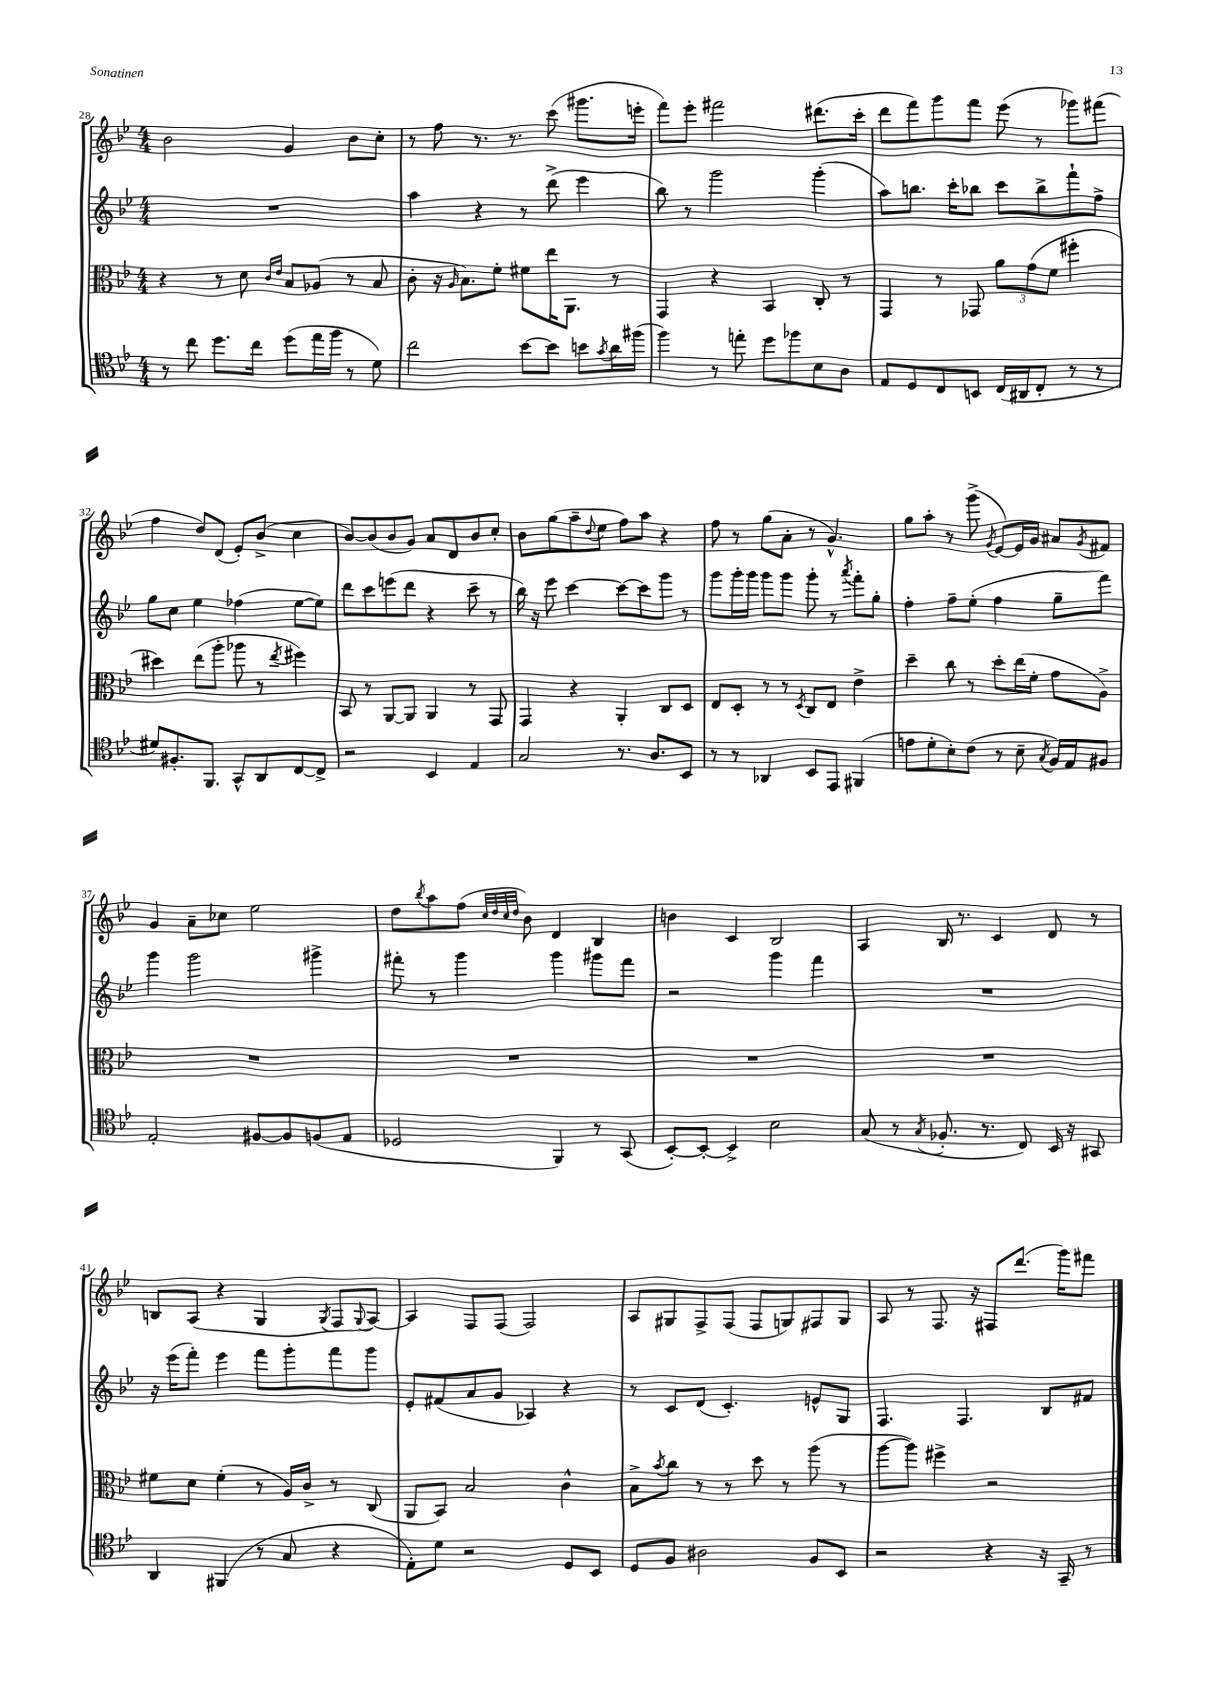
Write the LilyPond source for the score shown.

<<
\new StaffGroup <<
\new Staff = "s0" {
    \clef treble \key bes \major \numericTimeSignature \time 4/4
    bes'2 g'4 bes'8 c''8-. |
    r8 f''8 r8. r8. c'''8( gis'''8. e'''16-. |
    f'''8) ees'''8-. fis'''2 dis'''8.( c'''16-. |
    d'''8 f'''8) g'''8 f'''8 ees'''8( r8 ges'''8) fis'''8( |
    f''4 d''8) d'8( ees'8-.) bes'8->( c''4 |
    bes'8~) bes'8( bes'8 g'8) a'8 d'8 bes'8 c''8-. |
    bes'8 g''8( a''8-- \appoggiatura { d''8 } ees''8 f''8) a''8 r4 |
    f''8 r8 g''8( a'8-. r8 g'4.-^) |
    g''8 a''8-. r8 g'''8->( \acciaccatura { g'8 } ees'8~) ees'16 g'16 ais'8 \acciaccatura { g'8 } fis'8 |
    g'4 a'8-- ces''8 ees''2 |
    d''8 \acciaccatura { bes''8 } a''8 f''8( \grace { c''32 d''32 c''32 d''32 } bes'8) d'4 bes4 |
    b'4 c'4 bes2 |
    a4 bes16 r8. c'4 d'8 r8 |
    b8 a8( r4 g4 \acciaccatura { g8 } f8 \appoggiatura { g8 } a8~) |
    a4 f8 f8( f2) |
    a8 gis8 f8-> f8( f8 g8) fis8 g8 |
    a8 r8 f8. r16 fis8 d'''8.( g'''16) fis'''8 \bar "|." |
}
\new Staff = "s1" {
    \clef treble \key bes \major \numericTimeSignature \time 4/4
    R1 |
    a''4 r4 r8 d'''8->( ees'''4 |
    bes''8) r8 g'''2 g'''4-.( |
    a''8) b''8. c'''16-. bes''8 c'''8 bes''8-> f'''8-! f''8-> |
    g''8 c''8 ees''4 fes''4( ees''8~ ees''8) |
    d'''8 c'''8 e'''8( d'''8 r4 c'''8-- r8 |
    bes''16) r16 ees'''8 c'''4~ c'''8~ c'''8 g'''8 r8 |
    g'''8 g'''16-. g'''16 g'''8 g'''8 g'''8-. r8 \acciaccatura { a'''8 } f'''8-. g''8-. |
    f''4-. f''8-- ees''8-.( f''4 g''8-- f'''8) |
    g'''4 g'''2 gis'''4-> |
    fis'''8-. r8 g'''4 g'''4 gis'''8 fis'''8 |
    r2 g'''4 f'''4 |
    R1 |
    r16 ees'''16( f'''8-.) ees'''4 f'''8 g'''8-. f'''8 g'''8 |
    ees'8-. fis'8( a'8 g'8 aes4) r4 |
    r8 c'8 d'8( c'4.-.) e'8-^ g8 |
    f4. f4. bes8 fis'8 \bar "|." |
}
\new Staff = "s2" {
    \clef alto \key bes \major \numericTimeSignature \time 4/4
    r4 r8 d'8 \grace { c'16 ees'16 } bes8 aes8( r8 bes8 |
    c'8-. r16 \grace { a16 } bes8.) f'8-. fis'8 ees''16 a,8. r8 |
    g,4 r4 bes,4 c8-. r8 |
    g,4 r8 ges,8 \tuplet 3/2 { a'8 g'8( f'8 } fis''4-. |
    dis''4) ees''8( a''8-. aes''8 r8 \acciaccatura { ees''8 } fis''4) |
    bes,8 r8 a,8~ a,8 a,4 r8 g,8 |
    g,4 r4 a,4-. c8 d8 |
    ees8 d8-. r8 r8 \acciaccatura { d8 } c8 ees8 ees'4-> |
    d''4-- c''8 r8 d''8-. ees''16( f'16-. g'8 a8->) |
    R1 |
    R1 |
    R1 |
    R1 |
    fis'8 d'8 fis'4-.( r8 a16) c'16-> r8 c8( |
    a,8 bes,8) bes2 c'4-^ |
    bes8-> \acciaccatura { bes'8 } c''8 r8 r8 d''8 r8 a''8( r8 |
    a''8~ a''8) fis''4-> r2 \bar "|." |
}
\new Staff = "s3" {
    \clef tenor \key bes \major \numericTimeSignature \time 4/4
    r8 c''8 d''8. c''16 d''8( ees''16 f''16 r8 d'8) |
    c''2 bes'8~ bes'8 b'8 \acciaccatura { g'8 } a'16 fis''16( |
    f''4) r8 e''8-. d''8 fes''8 bes8 a8 |
    ees8 d8 c8 b,8 c16( ais,16 c8-. r8 r8 |
    dis'8) fis8.-. f,8. g,8-^ a,8 c8~ c8-> |
    r2 bes,4 ees4 |
    g2 r8. a8. bes,8 |
    r8 r8 aes,4 bes,8 ees,8 fis,4( |
    e'8 d'8-. bes8-.) c'8( r8 bes8-- \acciaccatura { g8 } f16) ees16 fis8 |
    ees2-. fis8~ fis8 f8( ees8 |
    des2 f,4) r8 g,8( |
    bes,8~-.) bes,8~-. bes,4-> bes2 |
    g8( r8 \acciaccatura { g8 } fes8.-. r8. c8) bes,16 r16 gis,8 |
    a,4 fis,4( r8 g8 r4 |
    ees8-.) d'8 r2 d8 bes,8 |
    d8 f8 ais2 f8 bes,8 |
    r2 r4 r16 g,16-- r8 \bar "|." |
}
>>
>>
\layout { \context { \Score currentBarNumber = #28 } }
